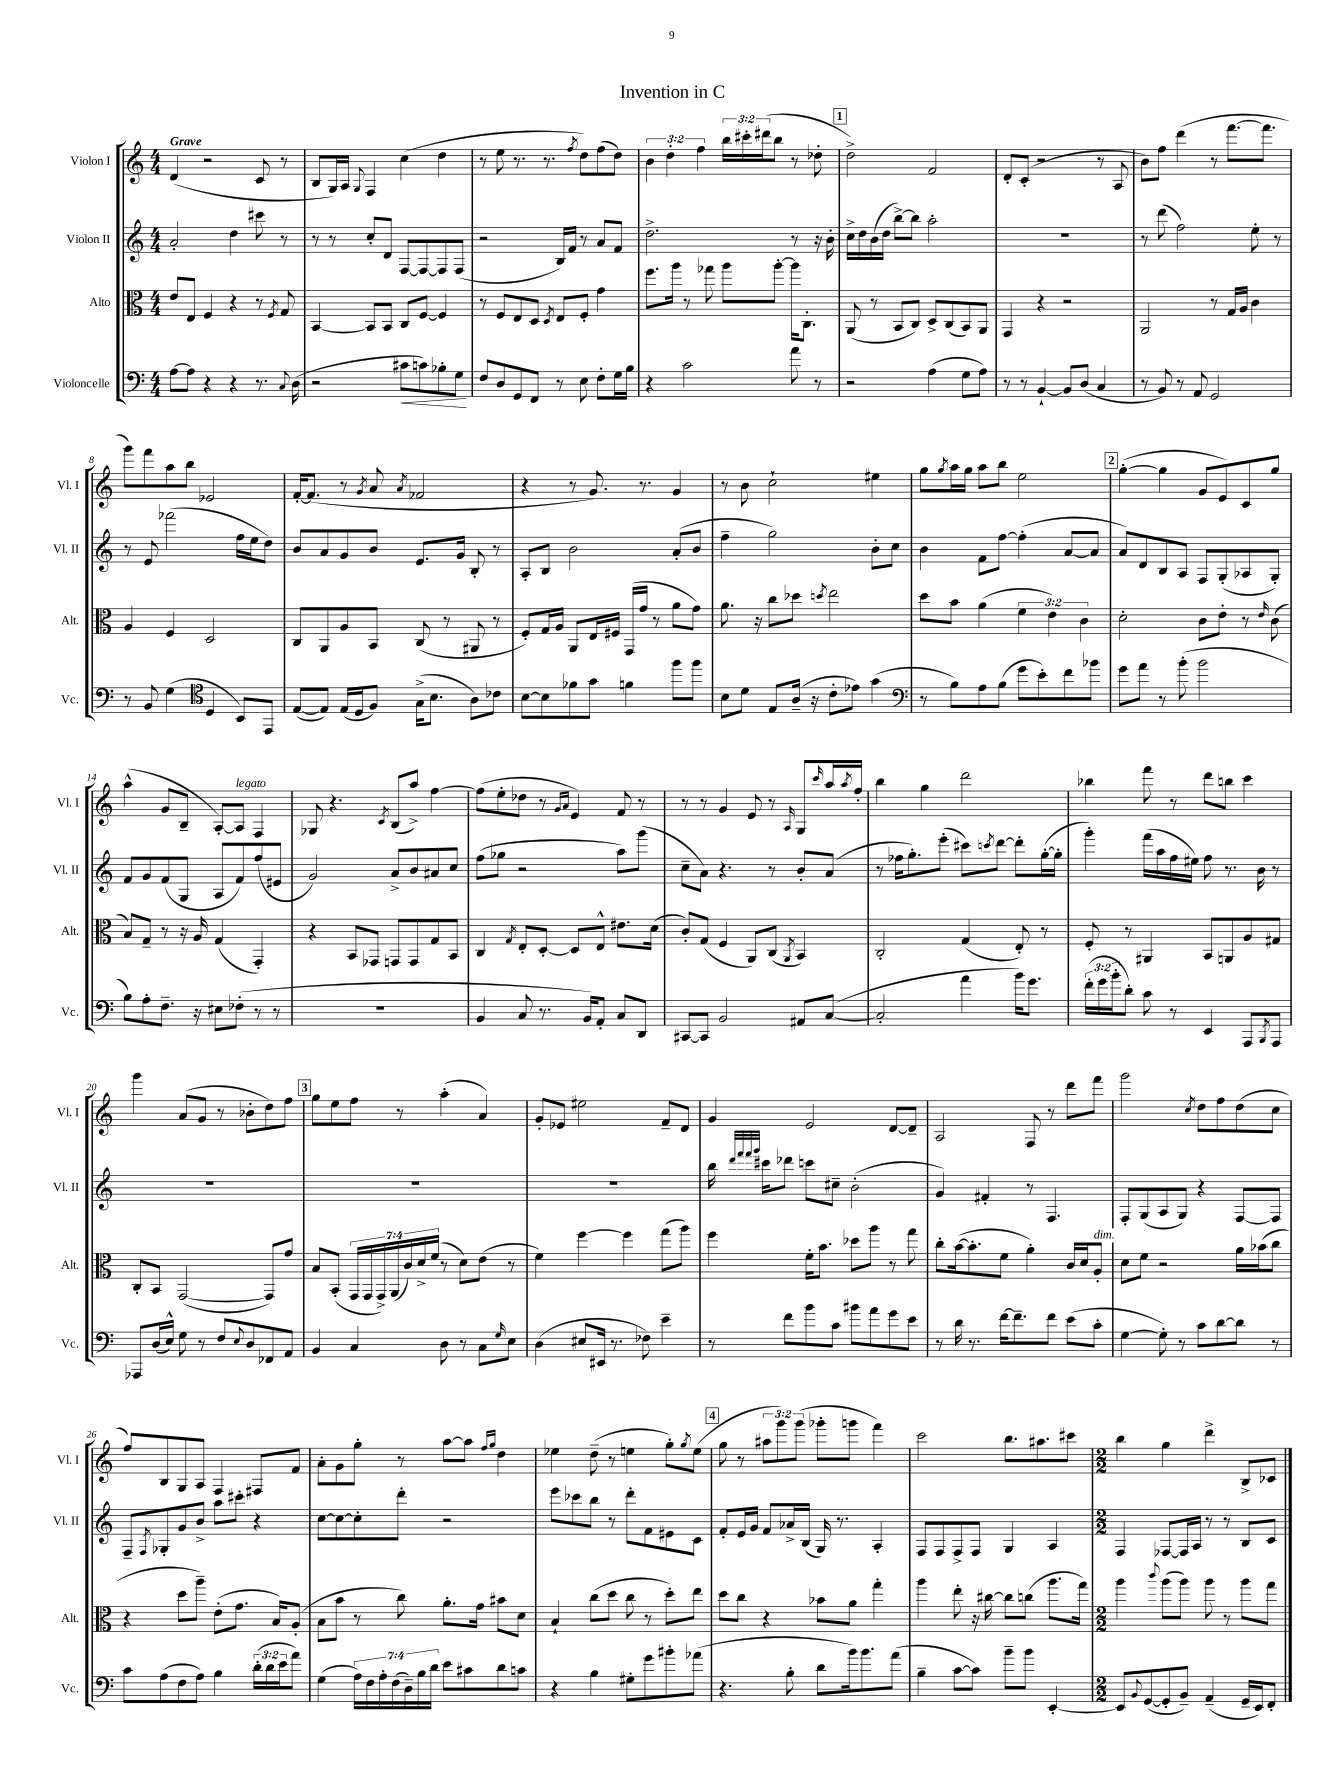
\header { title = "Invention in C" }
<<
\new StaffGroup <<
\new Staff = "s0" \with { instrumentName = "Violon I" shortInstrumentName = "Vl. I" } {
    \clef treble \key c \major \numericTimeSignature \time 4/4 \override Staff.TupletNumber.text = #tuplet-number::calc-fraction-text \tempo "Grave"
    d'4( r2 c'8 r8 |
    b8 g16) a16 \appoggiatura { g8 } f4 c''4( d''4 |
    r8 e''8 r8. r8. \acciaccatura { f''8 } d''8) f''8( d''8) |
    \tuplet 3/2 { b'4 d''4-. f''4 } \tuplet 3/2 { b''16 cis'''16-. dis'''16( } b''8 r8 des''8-. |
    \mark \markup { \box "1" } d''2->) f'2 |
    d'8-. c'8-.( r2 r8 a8 |
    b'8) f''8 d'''4( r8 f'''8.~ f'''8. |
    g'''8) f'''8 a''8 b''8 ees'2 |
    f'16~-. f'8.( r8 \acciaccatura { g'8 } a'8 \acciaccatura { a'8 } fes'2 |
    r4 r8 g'8.) r8. g'4 |
    r8 b'8 c''2-! eis''4 |
    g''8 \acciaccatura { g''8 } a''16 g''16 a''8 b''8 e''2 |
    \mark \markup { \box "2" } g''4~-.( g''4 g'8 e'8) c'8 g''8 |
    a''4-^( g'8 b8-- a8~-.) a8^\markup { \italic "legato" } f4 |
    ges8 r4. \acciaccatura { c'8 } b8( a''8->) f''4~ |
    f''8( e''8-. des''8 r8 \grace { g'16 a'16 } e'4) f'8 r8 |
    r8 r8 g'4 e'8 r8 \grace { a16 } g8 \grace { c'''16 } a''16 \acciaccatura { a''8 } f''16-. |
    b''4 g''4 d'''2 |
    bes''4 f'''8 r8 d'''8 b''8 c'''4 |
    g'''4 a'8( g'8 r8 bes'8-. d''8) f''8 |
    \mark \markup { \box "3" } g''8 e''8 f''8 r8 a''4-.( a'4) |
    g'8-. ees'8 eis''2 f'8-- d'8 |
    g'4 e'2 d'8~ d'8-- |
    a2 f8 r8 d'''8 f'''8 |
    g'''2 \acciaccatura { c''8 } d''8 f''8 d''8( c''8 |
    f''8) b8 g8 a8 f4 fis8 f'8 |
    a'8-. g'8 g''8-. r8 a''8~ a''8 \grace { f''16 g''16 } d''4 |
    ees''4 d''8--( r8 e''4 g''8-.) \acciaccatura { g''8 } e''8( |
    \mark \markup { \box "4" } g''8 r8 \tuplet 3/2 { ais''8 g'''8) g'''8( } ges'''8-. g'''8 f'''4) |
    c'''2 b''8. ais''8. cis'''8 |
    \numericTimeSignature \time 2/2 b''4 g''4 d'''4-> b8-> ces'8 \bar "|." |
}
\new Staff = "s1" \with { instrumentName = "Violon II" shortInstrumentName = "Vl. II" } {
    \clef treble \key c \major \numericTimeSignature \time 4/4
    a'2-. d''4 cis'''8 r8 |
    r8 r8 c''8-. d'8 f8~ f8~ f8 f8( |
    r2 b16) f'16 r8 a'8 f'8 |
    d''2.-> r8 r16 b'16-. |
    \mark \markup { \box "1" } c''16-> d''16 b'16( d''16 b''8~->) b''8 a''2-. |
    R1 |
    r8 d'''8( f''2) e''8-. r8 |
    r8 e'8 fes'''2( f''16 e''16 d''8) |
    b'8 a'8 g'8 b'8 e'8. g'16 b8-. r8 |
    a8-. b8 b'2 a'8-.( b'8 |
    f''4-- g''2) b'8-. c''8 |
    b'4 f'8 f''8~ f''4-.( a'8~ a'8 |
    \mark \markup { \box "2" } a'8) d'8 b8 a8 f8 g8-.( aes8 g8-.) |
    f'8 g'8 f'8( g8 a8 f'8) f''8( eis'8 |
    g'2) a'8-> b'8 ais'8 c''8 |
    f''8( ges''8 r2 a''8) g'''8( |
    c''8-- a'8) r4. r8 b'8-. a'8( |
    r8 fes''16 g''8.-.) e'''8-.( cis'''8) \acciaccatura { c'''8 } d'''8~ d'''8-. g''16~-.( g''16-. |
    g'''4-.) f'''16( a''16 f''16 eis''16) f''8 r8. b'16 r8 |
    R1 |
    \mark \markup { \box "3" } R1 |
    R1 |
    b''16 \grace { d'''32 f'''32 f'''32 g'''32 } cis'''16 des'''8 c'''8 cis''8-- b'2-.( |
    g'4) fis'4-. r8 f4. |
    f8-. g8( a8 g8) r4 f8~ f8 |
    f8-- \acciaccatura { f8 } ges8-. g'8 b'8-> a''8 cis'''8-. r4 |
    c''8~ c''8~ c''8-. d'''8-. r2 |
    e'''8 ces'''8 b''8 r8 d'''8-. f'8 eis'8 c'8 |
    \mark \markup { \box "4" } f'8-. e'16 g'16 f'8 aes'16-> b16( g16) r8. a4-. |
    f8 f8 f8-> f8 g4 a4 |
    \numericTimeSignature \time 2/2 f4 fes8~ fes16 a16 r8 r8 b8 c'8 \bar "|." |
}
\new Staff = "s2" \with { instrumentName = "Alto" shortInstrumentName = "Alt." } {
    \clef alto \key c \major \numericTimeSignature \time 4/4 \override Staff.TupletNumber.text = #tuplet-number::calc-fraction-text
    e'8 e8 f4 r4 r8 \acciaccatura { f8 } g8 |
    b,4~ b,8 b,8 c8 f8~ f4 |
    r8 f8 e8 d8 \acciaccatura { d8 } e8 f8-. g'4 |
    f''8. a''16 r8 ges''8 a''8 a''8~-. a''16 c8.-. |
    \mark \markup { \box "1" } a,8( r8 b,8 c8) d8-> c8( b,8) a,8 |
    g,4 r4 r2 |
    a,2 r8 g16 a16 c'4 |
    a4 f4 d2 |
    c8 a,8 a8 b,8 c8( r8 ais,8 r8 |
    f8-.) g16 a16 a,8 e16 fis16 g,16( g'16 r8 a'8 g'8) |
    a'8. r16 c''8 des''8 \acciaccatura { d''8 } e''2 |
    d''8 b'8 a'4( \tuplet 3/2 { f'4 e'4) c'4 } |
    \mark \markup { \box "2" } d'2-. c'8 e'8-. r8 \grace { e'16 } c'8( |
    b8) g8-- r8 r16 a16 g4( g,4-.) |
    r4 b,8 ges,8 g,8 g,8 g8 b,8 |
    c4 \acciaccatura { g8 } e8-. d8~-. d8 e8-^ eis'8. d'16( |
    c'8-.) g8( f4 a,8) c8( \acciaccatura { a,8 } b,4) |
    c2-. g4( e8-.) r8 |
    f8-. r8 ais,4 b,8 a,8 a8 gis8 |
    c8-. b,8 g,2~( g,8) g'8 |
    \mark \markup { \box "3" } b8 b,8-.( \tuplet 7/4 { g,16 g,16 g,16->) a,16( c'16) d'16-> f'16( } r8 d'8) e'8( r8 |
    f'4) f''4~ f''4 g''8( a''8) |
    f''4 f'16-. b'8. des''8 a''8 r8 g''8 |
    c''8-. b'16~( b'8.-. f'8 a'4-.) c'16 d'16 a8-.^\markup { \italic "dim." } |
    d'8 f'8 r2 a'16 bes'16( c''8 |
    r4 d''8 a''8--) e'8-.( g'8. b16) a8-.( |
    b8 b'8 r8 c''8) a'8.-. g'16 bis'8 d'8 |
    b4-! c''8( d''8 c''8 r8 d''8-.) e''8 |
    \mark \markup { \box "4" } d''8 c''8 r4 bes'8 a'8 g''4-. |
    a''4 e''8-. r16 cis''16~ cis''8 c''8( a''8. g''16) |
    \numericTimeSignature \time 2/2 a''4 \appoggiatura { c'''8 } a''8( a''8) a''8 r8 a''8 g''8 \bar "|." |
}
\new Staff = "s3" \with { instrumentName = "Violoncelle" shortInstrumentName = "Vc." } {
    \clef bass \key c \major \numericTimeSignature \time 4/4 \override Staff.TupletNumber.text = #tuplet-number::calc-fraction-text
    a8~ a8 r4 r4 r8. \appoggiatura { c8 } d16( |
    r2 cis'8\< c'8) bes8-. g8\! |
    f8 d8 g,8 f,8 r8 e8 f8-. g16 b16 |
    r4 c'2 a'8 r8 |
    \mark \markup { \box "1" } r2 a4( g8 a8) |
    r8 r8 b,4~-! b,8 d8( c4 |
    r8 b,8) r8 a,8 g,2 |
    r8 b,8 g4( \clef tenor d4 b,8) e,8 |
    e8~( e8) e16( d16 f8) g16->( b8. a8) ces'8 |
    b8~ b8 fes'8 g'8 f'4 f''8 f''8 |
    b8 d'8 e8 a16--( r16 c'8-. ees'8) g'4( |
    \clef bass r8 b8) a8 b8( g'8 e'8-.) f'8 bes'8 |
    \mark \markup { \box "2" } g'8 a'8 r8 b'8-.( b'2 |
    b8) a8-. f8.-- r16 eis8 fes8-.( r8 r8 |
    R1 |
    b,4 c8 r8. b,16) a,8-. c8 d,8 |
    cis,8~ cis,8 b,2 ais,8 c8~( |
    c2-. a'4 b'16) g'8. |
    \tuplet 3/2 { f'16-.( g'16 b'16-. } d'8-.) c'8 r8 e,4 a,,8 \acciaccatura { b,,8 } a,,8 |
    aes,,8 d16( e16-^) g8 r8 f8 \appoggiatura { e8 } d8 fes,8 a,8 |
    \mark \markup { \box "3" } b,4 c4 d8 r8 c8 \grace { g16 } e8 |
    d4( eis8 eis,16 r8. fes8) e'4-- |
    r8 f'8 b'8 c'8 bis'8 a'8 g'8 e'8 |
    r8 d'16 r8. f'16~ f'8.-- f'8 e'8( c'8-. |
    g4~ g8-.) r8 c'8 d'8~ d'8 r8 |
    c'8 a8( f8 a8) b4 \tuplet 3/2 { d'16-.( d'16 e'16 } a'8) |
    g4( \tuplet 7/4 { a16) f16 a16-. f16( d16--) b16 d'16 } e'8 cis'8 d'8 c'8 |
    r4 b4 gis8-. g'8 bis'8-. aes'8( |
    \mark \markup { \box "4" } r4. b8-. d'8 b'16) b'8. a'8( |
    b4-- c'8~ c'8) b'8-- b'8 e,4~-. |
    \numericTimeSignature \time 2/2 e,8 \appoggiatura { b,8 } g,8~( g,8-. b,8--) a,4--( g,16-- e,16) f,8-. \bar "|." |
}
>>
>>
